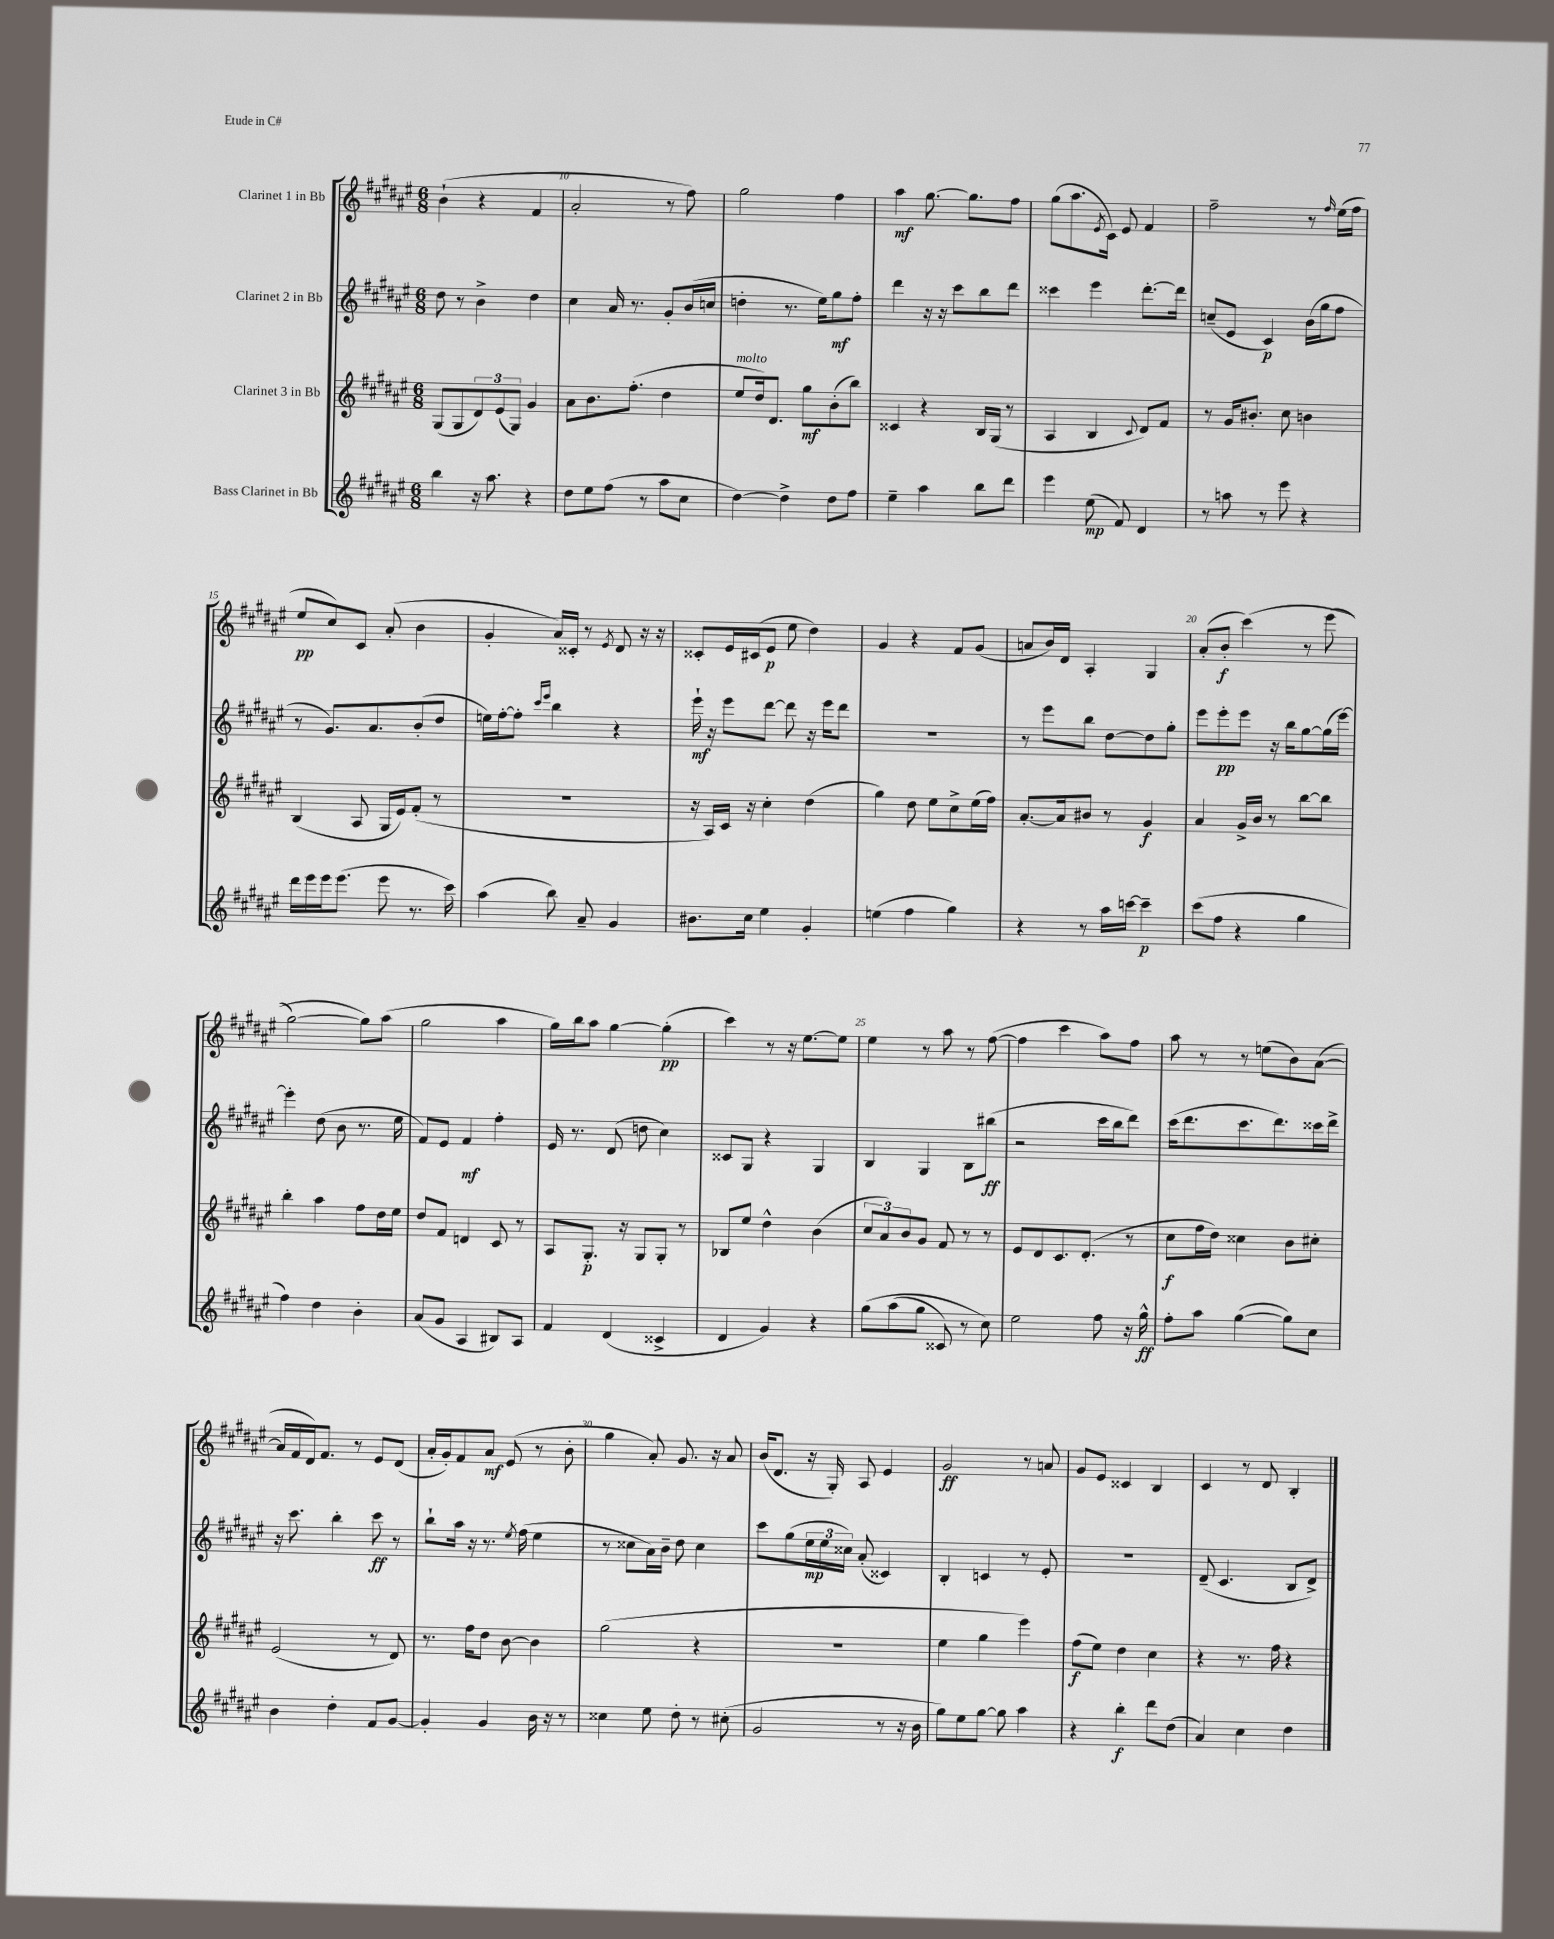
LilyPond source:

<<
\new StaffGroup <<
\new Staff = "s0" \with { instrumentName = "Clarinet 1 in Bb" } {
    \clef treble \key fis \major \numericTimeSignature \time 6/8
    b'4-!( r4 fis'4 |
    ais'2-. r8 fis''8) |
    gis''2 fis''4 |
    ais''4\mf gis''8.~ gis''8. fis''8 |
    gis''8( ais''8. \acciaccatura { eis'8 } cis'16) eis'8 fis'4 |
    fis''2-- r8 \grace { fis''16 } eis''16( fis''16 |
    eis''8\pp cis''8) cis'8 ais'8-.( b'4 |
    gis'4-. ais'16) cisis'16-. r8 \acciaccatura { eis'8 } dis'8 r16 r16 |
    cisis'8-. eis'16 cis'16( eis'8\p eis''8 dis''4) |
    gis'4 r4 fis'8 gis'8( |
    a'8 b'16) dis'16 ais4-. gis4 |
    ais'8-.( b'8-.\f cis'''4)\( r8 eis'''8( |
    gis''2~) gis''8\) ais''8( |
    gis''2 ais''4 |
    gis''16) b''16 ais''8 gis''4~ gis''4-.\pp( |
    cis'''4) r8 r16 eis''8.~ eis''8 |
    eis''4 r8 ais''8 r8 fis''8~( |
    fis''4 cis'''4 ais''8) fis''8 |
    ais''8 r8 r8 e''8( b'8) ais'8~( |
    ais'16 fis'16 dis'16) fis'8. r8 eis'8 dis'8( |
    ais'16-. gis'16-.) fis'8 ais'8\mf eis'8( r8 b'8-. |
    gis''4 ais'8-.) gis'8. r16 ais'8 |
    b'16( dis'8. r16 gis16-.) ais8 eis'4 |
    gis'2\ff r8 a'8 |
    gis'8 eis'8 cisis'4 b4 |
    cis'4 r8 dis'8 b4-. \bar "|." |
}
\new Staff = "s1" \with { instrumentName = "Clarinet 2 in Bb" } {
    \clef treble \key fis \major \numericTimeSignature \time 6/8
    dis''8 r8 b'4-> dis''4 |
    cis''4 ais'16 r8. gis'8-. b'16( c''16 |
    d''4-. r8. eis''16) gis''8\mf fis''8-. |
    dis'''4 r16 r16 cis'''8 b''8 dis'''8 |
    cisis'''4 eis'''4 dis'''8.~-. dis'''16 |
    c''8--( eis'8 cis'4\p) b'16( gis''16 fis''8 |
    r8 gis'8.) ais'8. b'8-.( dis''8 |
    e''16) fis''16~-. fis''8-. \grace { cis'''16 eis'''16 } b''4 r4 |
    eis'''16-!\mf r16 eis'''8 dis'''8~ dis'''8 r16 eis'''16 dis'''8 |
    R2. |
    r8 eis'''8 b''8 dis''8~ dis''8 gis''8-. |
    eis'''8 eis'''8-.\pp eis'''8 r16 b''16 gis''8~ gis''16( eis'''16~) |
    eis'''4-. dis''8( b'8 r8. eis''16 |
    fis'8) eis'8 fis'4\mf fis''4-. |
    eis'16 r8. dis'8( d''8 cis''4) |
    cisis'8 gis8 r4 gis4 |
    b4 gis4 b8 bis''8\ff( |
    r2 cis'''16 b''16 dis'''8) |
    cis'''16( dis'''8. cis'''8. dis'''8.) cisis'''16 dis'''16-> |
    r16 cis'''8. b''4-. cis'''8\ff r8 |
    b''8-! ais''16 r16 r8. \acciaccatura { eis''8 } fis''16( eis''4 |
    r8 cisis''8 ais'16) b'16-- dis''8 cisis''4 |
    cis'''8 gis''8( \tuplet 3/2 { eis''16\mp eis''16 cisis''16) } ais'8-.( cisis'4) |
    b4-. c'4 r8 eis'8-. |
    R2. |
    dis'8--( cis'4. b8 dis'8->) \bar "|." |
}
\new Staff = "s2" \with { instrumentName = "Clarinet 3 in Bb" } {
    \clef treble \key fis \major \numericTimeSignature \time 6/8
    gis8( gis8 \tuplet 3/2 { dis'8) eis'8( gis8) } gis'4 |
    ais'8 b'8. fis''8.-.( dis''4 |
    eis''8^\markup { \italic "molto" } dis''16) dis'8. gis''8\mf b'8-.( b''8) |
    cisis'4 r4 b16 gis16( r8 |
    ais4 b4 \appoggiatura { cis'8 } dis'8) fis'8 |
    r8 gis'16 bis'8.-. cis''8 b'4 |
    b4( ais8 gis16 eis'16) fis'8-.( r8 |
    R2. |
    r16 ais16) cis'16 r16 cis''4-. dis''4( |
    gis''4) dis''8 eis''8 cis''8-> eis''16( fis''16) |
    ais'8.~-. ais'16 bis'8 r8 gis'4\f |
    ais'4 gis'16-> b'16 r8 b''8~ b''8 |
    b''4-. ais''4 fis''8 dis''16 eis''16 |
    dis''8 fis'8 d'4 cis'8 r8 |
    ais8 gis8.-.\p r16 gis8 gis8-. r8 |
    bes8 eis''8 dis''4-^ b'4( |
    \tuplet 3/2 { cis''8 ais'8) b'8 } gis'8 fis'8 r8 r8 |
    eis'8 dis'8 cis'8. dis'8.-.( r8 |
    cis''8\f fis''16 dis''16) cisis''4 b'8 cis''8-. |
    eis'2( r8 dis'8) |
    r8. fis''16 dis''8 b'8~ b'4 |
    gis''2( r4 |
    R2. |
    eis''4 gis''4 eis'''4) |
    fis''8\f( eis''8) dis''4 cis''4 |
    r4 r8. fis''16 r4 \bar "|." |
}
\new Staff = "s3" \with { instrumentName = "Bass Clarinet in Bb" } {
    \clef treble \key fis \major \numericTimeSignature \time 6/8
    b''4 r16 ais''8. r4 |
    dis''8 eis''8 fis''8( r8 ais''8 cis''8 |
    dis''4~) dis''4-> dis''8 fis''8 |
    eis''4-- ais''4 b''8 dis'''8 |
    eis'''4 eis''8\mp( fis'8) dis'4 |
    r8 a''8 r8 eis'''8 r4 |
    dis'''16 eis'''16 eis'''16 eis'''8.( eis'''8 r8. cis'''16) |
    ais''4( b''8) ais'8-- gis'4 |
    bis'8. cis''16 eis''4 gis'4-. |
    e''4( fis''4 gis''4) |
    r4 r8 ais''16 c'''16~ c'''4--\p |
    cis'''8( fis''8 r4 gis''4 |
    fis''4) dis''4 b'4-. |
    ais'8( gis'8 ais4 bis8) ais8 |
    fis'4 dis'4( cisis'4-> |
    dis'4 gis'4) r4 |
    gis''8\( ais''8( gis''8 cisis'8) r8 cis''8\) |
    eis''2 fis''8 r16 gis''16-^\ff |
    fis''8-. ais''8 gis''4~( gis''8) cis''8 |
    b'4 dis''4-. fis'8 gis'8~ |
    gis'4-. gis'4 b'16 r16 r8 |
    cisis''4 eis''8 dis''8-. r8 cis''8-.( |
    gis'2 r8 r16 b'16 |
    gis''8) eis''8 gis''8~ gis''8 ais''4 |
    r4 b''4-.\f dis'''8 dis''8( |
    ais'4) cis''4 dis''4 \bar "|." |
}
>>
>>
\layout { \context { \Score currentBarNumber = #9 \override BarNumber.break-visibility = ##(#f #t #t) barNumberVisibility = #(every-nth-bar-number-visible 5) } }
